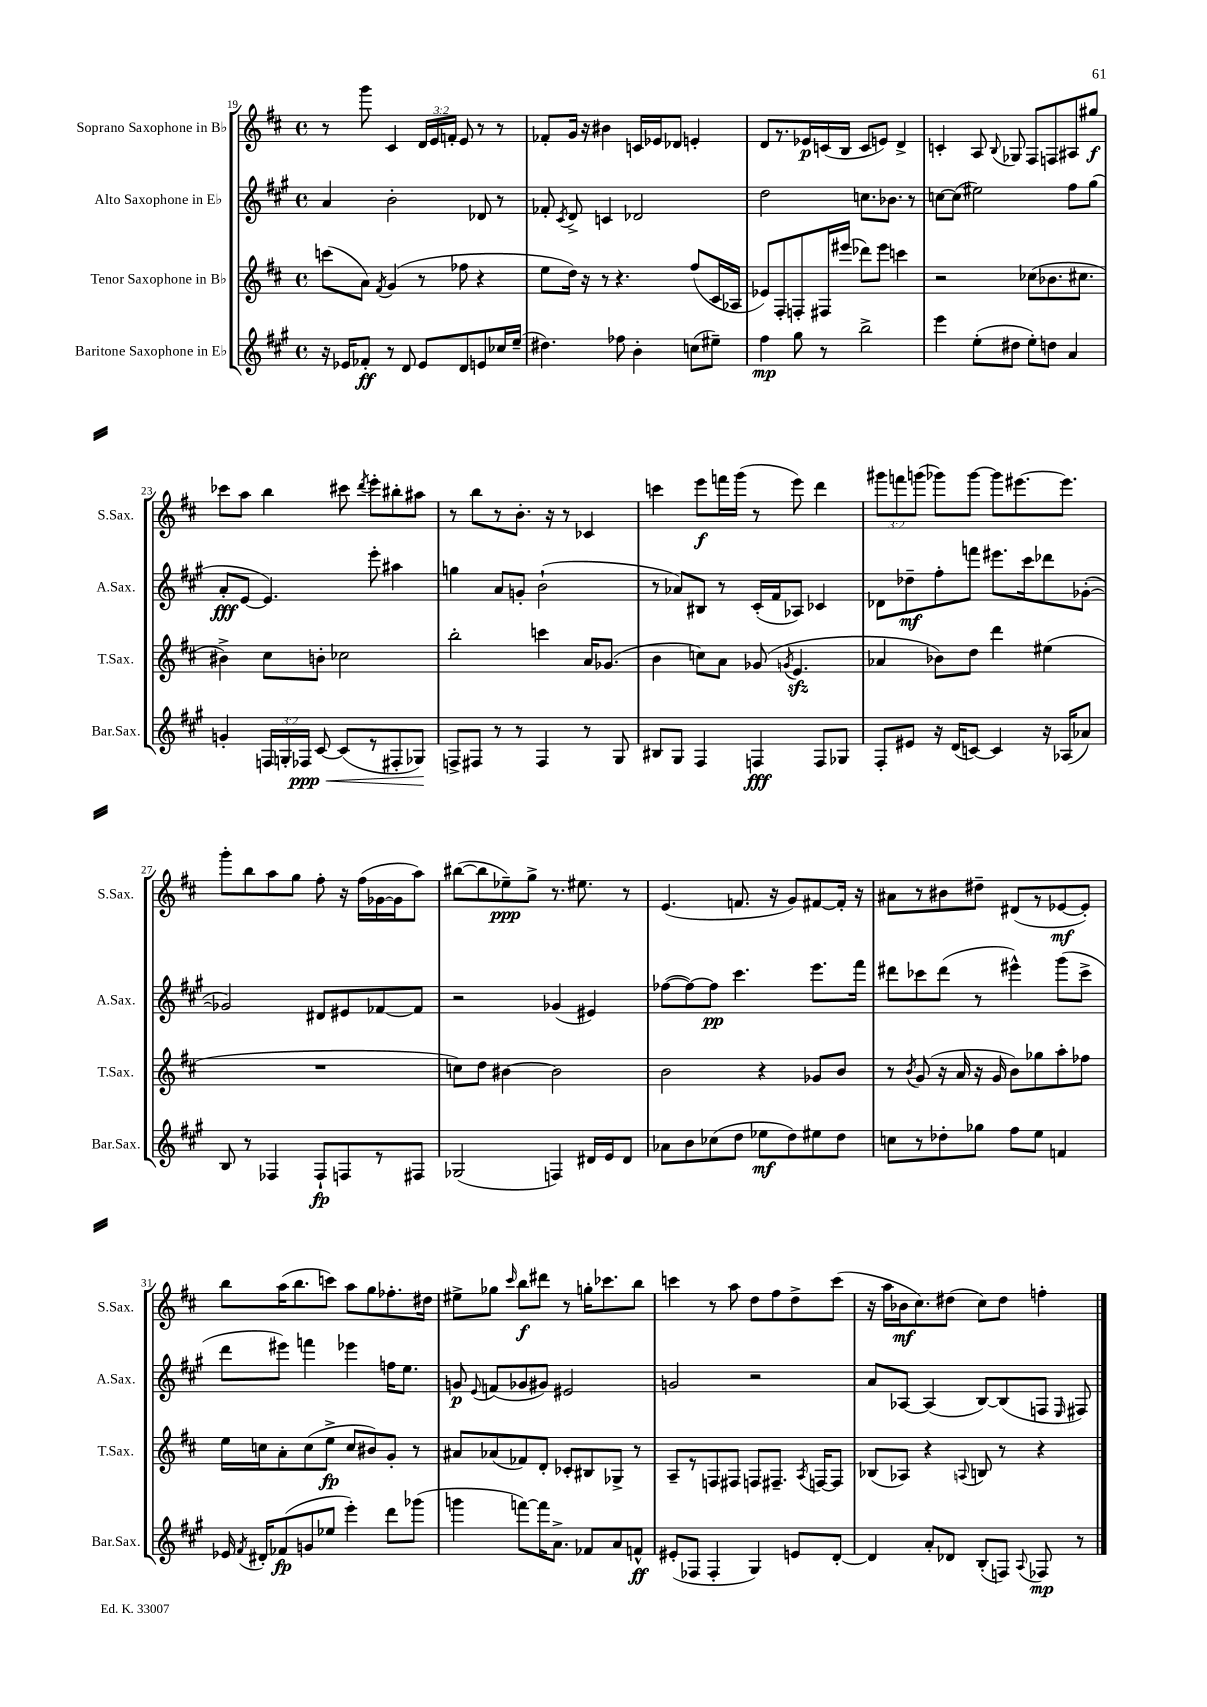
<<
\new StaffGroup <<
\new Staff = "s0" \with { instrumentName = "Soprano Saxophone in Bb" shortInstrumentName = "S.Sax." } {
    \clef treble \key d \major \defaultTimeSignature \time 4/4 \override Staff.TupletNumber.text = #tuplet-number::calc-fraction-text
    \autoBeamOff r8 g'''8 cis'4 \tuplet 3/2 { d'16[ e'16 f'16]-. } e'8 r8 r8 |
    fes'8[-. g'16] r16 bis'4 c'16[ ees'16 des'8] e'4-. |
    d'8[ r8. ees'16\p c'16( b16] c'8[ e'8]) d'4-> |
    c'4-. a8 \appoggiatura { b8 } ges8 fis8[ f8 ais8 gis''8]\f |
    ces'''8[ a''8] b''4 cis'''8 \acciaccatura { d'''8 } e'''8[-. bis''8-. ais''8] |
    r8 b''8[ r8 b'8.]-. r16 r8 ces'4 |
    c'''4 e'''8[\f f'''16 g'''16]( r8 e'''8) d'''4 |
    \tuplet 3/2 { gis'''8[ f'''8 g'''8]( } ges'''8[) ges'''8]~ ges'''8[ eis'''8.~ eis'''8.] |
    g'''8[-. b''8 a''8 g''8] fis''8-. r16 fis''16[( ges'16~ ges'16 a''8]) |
    bis''8[~( bis''8 ees''8--\ppp) g''8]-> r8. eis''8. r8 |
    e'4.( f'8. r16 g'8[) fis'8~ fis'16]-. r16 |
    ais'8[ r8 bis'8 dis''8]-- dis'8[( r8 ees'8~\mf ees'8]-.) |
    b''8[ a''16( b''8. c'''8]) a''8[ g''8 fes''8.-. dis''16] |
    eis''8[-> ges''8] \grace { cis'''16 } b''8[\f dis'''8] r8 g''16[-. ces'''8. b''8] |
    c'''4 r8 a''8 d''8[ fis''8 d''8-> c'''8]( |
    r16 a''16[ bes'16\mf cis''8.) dis''8]( cis''8[) dis''8] f''4-. \bar "|." |
}
\new Staff = "s1" \with { instrumentName = "Alto Saxophone in Eb" shortInstrumentName = "A.Sax." } {
    \clef treble \key a \major \defaultTimeSignature \time 4/4
    \autoBeamOff a'4 b'2-. des'8 r8 |
    fes'8-. \acciaccatura { cis'8 } d'8-> c'4 des'2 |
    d''2 c''8.[ bes'8.] r8 |
    c''8[~ c''8]( eis''2) fis''8[ gis''8]( |
    a'8[-.\fff e'8]~ e'4.) e'''8-. ais''4 |
    g''4 a'8[ g'8]-. b'2-!( |
    r8 aes'8[) bis8] r8 cis'16[-.( fis'16 aes8]) ces'4 |
    des'8[ des''8--\mf fis''8-. f'''8] eis'''8.[ cis'''16 des'''8 ges'8]~-.( |
    ges'2) dis'8[ eis'8 fes'8~ fes'8] |
    r2 ges'4( eis'4) |
    fes''8[~( fes''8~) fes''8]\pp cis'''4. e'''8.[ fis'''16] |
    dis'''8[ ces'''8 dis'''8]( r8 eis'''4-^) gis'''8[( ces'''8]-> |
    d'''8[ eis'''8]) f'''4 ees'''4 f''16[ e''8.] |
    g'8\p \appoggiatura { e'8 } f'8[( ges'8 gis'8]) eis'2 |
    g'2 r2 |
    a'8[ aes8]~ aes4( b8[~) b8( f8] \grace { e16 } fis8) \bar "|." |
}
\new Staff = "s2" \with { instrumentName = "Tenor Saxophone in Bb" shortInstrumentName = "T.Sax." } {
    \clef treble \key d \major \defaultTimeSignature \time 4/4
    \autoBeamOff c'''8[( a'8]) \acciaccatura { fis'8 } g'4( r8 fes''8 r4 |
    e''8[ d''16]) r16 r8 r4. fis''8[( cis'16 aes16] |
    ees'8[) fis8-. f8-. fis16 eis'''16]( des'''8[) eis'''8] c'''4 |
    r2 ces''8[( bes'8. cis''8.] |
    bis'4->) cis''8[ b'8]-. ces''2 |
    b''2-. c'''4 a'16[ ges'8.]( |
    b'4 c''8[) a'8] ges'8( \acciaccatura { g'8 } e'4.\sfz |
    aes'4 bes'8[) d''8] d'''4 eis''4( |
    R1 |
    c''8[) d''8] bis'4~ bis'2 |
    b'2 r4 ges'8[ b'8] |
    r8 \acciaccatura { b'8 } g'8( r16 a'16 r16 g'16 b'8[) ges''8 a''8-. fes''8] |
    e''16[ c''16 a'8-. c''8( e''8]->\fp c''8[ bis'8) g'8]-. r8 |
    ais'8[ aes'8( fes'8) d'8]-. ces'8[-. bis8 ges8]-> r8 |
    a8[-- r8 f8 fis8] f8[ fis8.]-- \acciaccatura { a8 } f16[~ f8] |
    bes8[( aes8]) r4 \appoggiatura { a8 } b8 r8 r4 \bar "|." |
}
\new Staff = "s3" \with { instrumentName = "Baritone Saxophone in Eb" shortInstrumentName = "Bar.Sax." } {
    \clef treble \key a \major \defaultTimeSignature \time 4/4 \override Staff.TupletNumber.text = #tuplet-number::calc-fraction-text
    \autoBeamOff r16 ees'16[ fes'8]-.\ff r8 d'8 ees'8[ d'8 e'8 ces''16 e''16]--( |
    dis''4.) fes''8 b'4-. c''8[( eis''8]--) |
    fis''4\mp gis''8 r8 b''2-> |
    e'''4 e''8[-.( dis''8] e''8[-.) d''8] a'4 |
    g'4-. \tuplet 3/2 { f16[ g16-. fes16]\ppp\< } cis'8~ cis'8[( r8 fis8-. ges8]\!) |
    f8[-> fis8] r8 r8 fis4 r8 gis8 |
    bis8[ gis8] fis4 f4\fff f8[ ges8] |
    fis8[-. eis'8] r16 d'16[( c'8]~) c'4 r16 aes16[( aes'8]) |
    b8 r8 fes4 fes8[-!\fp f8 r8 fis8] |
    ges2( f4) dis'16[ e'16 dis'8] |
    aes'8[ b'8 ces''8( d''8] ees''8[\mf d''8) eis''8 d''8] |
    c''8[ r8 des''8-. ges''8] fis''8[ e''8] f'4 |
    ees'16 \acciaccatura { fis'8 } dis'16[-. fes'8\fp( g'8 ees''8] e'''4-.) d'''8[ ges'''8]( |
    g'''4 f'''8[~) f'''16 a'8.]-> fes'8[ a'8 f'8]-^\ff |
    eis'8[-.( fes8] fes4-. gis4) e'8[ d'8]~-. |
    d'4 a'8[-. des'8] b8[-.( f8]) \appoggiatura { a8 } fes8\mp r8 \bar "|." |
}
>>
>>
\layout { \context { \Score currentBarNumber = #19 } }
